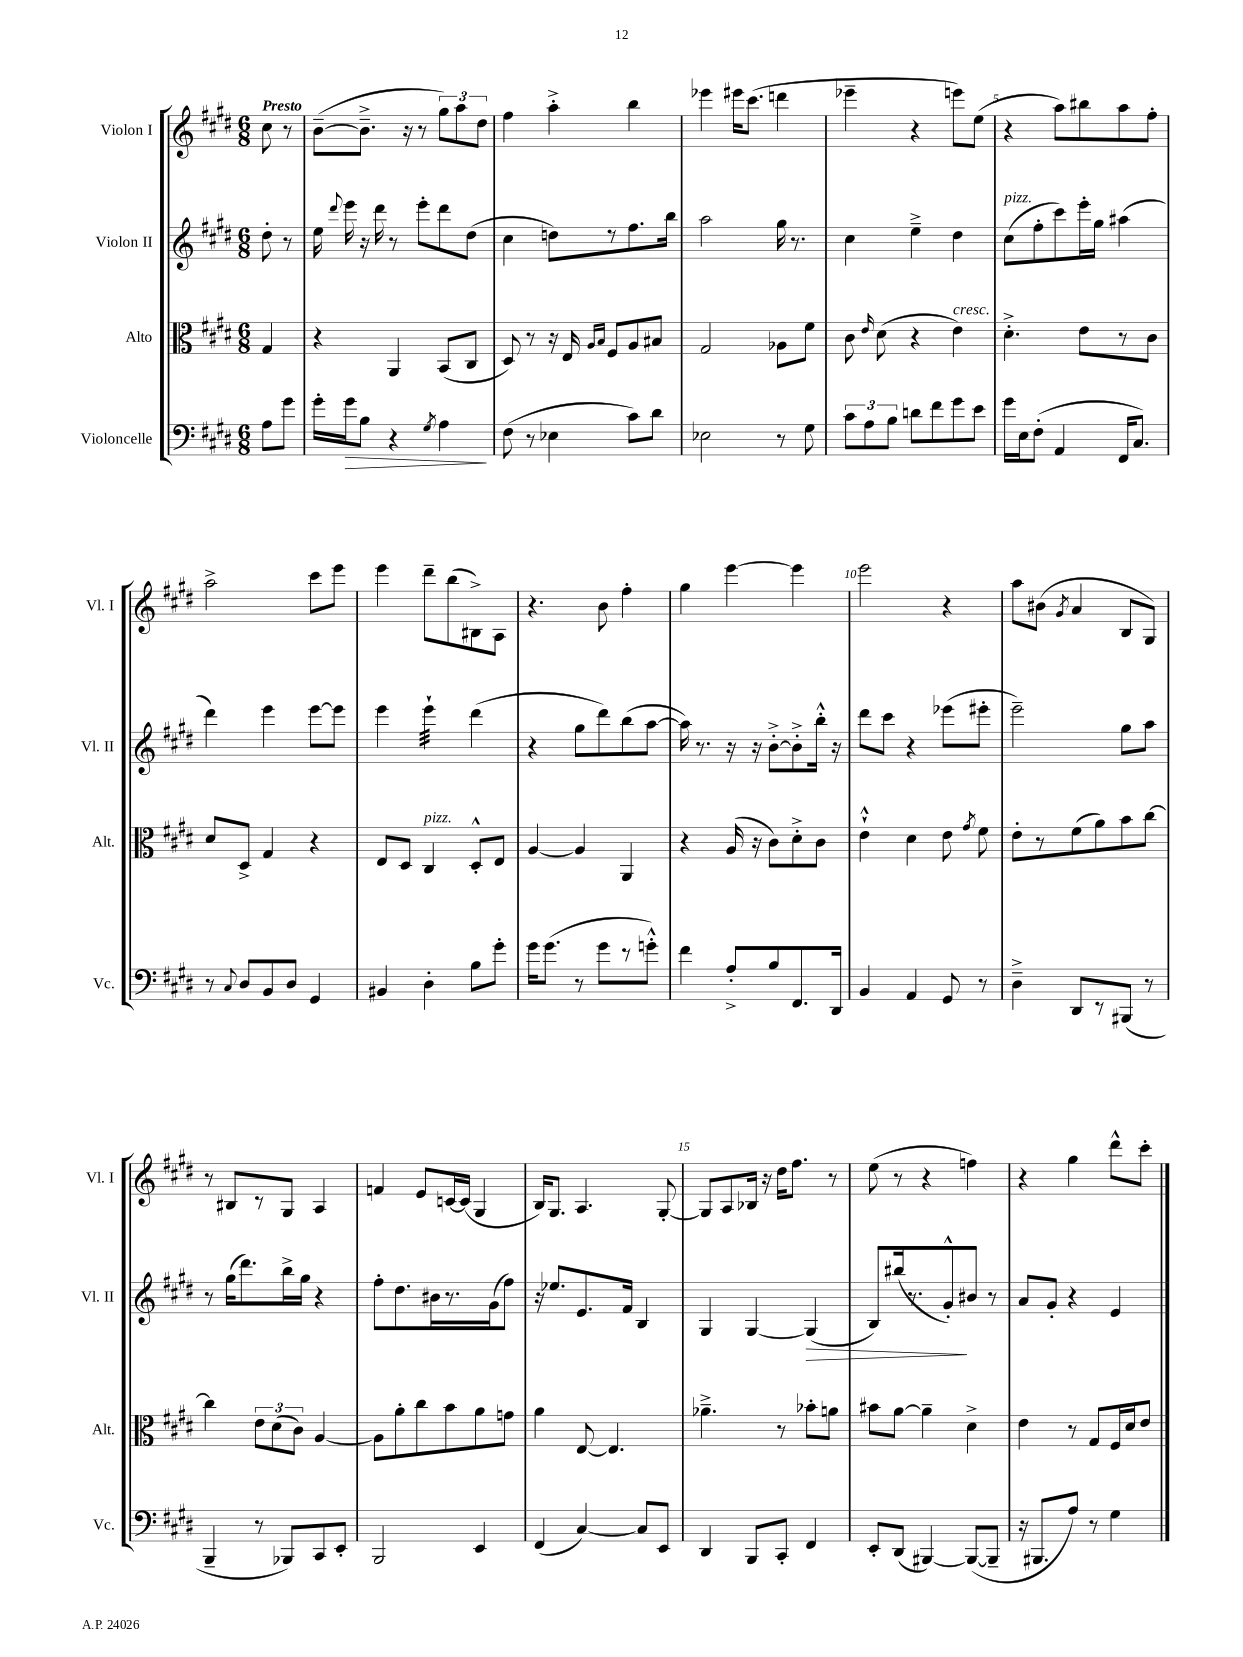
<<
\new StaffGroup <<
\new Staff = "s0" \with { instrumentName = "Violon I" shortInstrumentName = "Vl. I" } {
    \clef treble \key e \major \numericTimeSignature \time 6/8 \partial 4 \tempo "Presto"
    \autoBeamOff cis''8 r8 |
    b'8[~--( b'8.]---> r16 r8 \tuplet 3/2 { gis''8[) a''8 dis''8] } |
    fis''4 a''4-.-> b''4 |
    ees'''4 eis'''16[ cis'''8.]( d'''4 |
    ees'''4-- r4 e'''8[) e''8]( |
    r4 a''8[) bis''8 a''8 fis''8]-. |
    a''2-> cis'''8[ e'''8] |
    e'''4 dis'''8[-- b''8( bis8->) a8] |
    r4. b'8 fis''4-. |
    gis''4 e'''4~ e'''4 |
    e'''2 r4 |
    a''8[ bis'8]( \acciaccatura { gis'8 } a'4 b8[ gis8]) |
    r8 bis8[ r8 gis8] a4 |
    f'4 e'8[ c'16~ c'16]( gis4 |
    b16[) gis8.] a4. gis8~-. |
    gis8[ a8 bes16] r16 dis''16[ fis''8.] r8 |
    e''8( r8 r4 f''4) |
    r4 gis''4 dis'''8[-^ cis'''8]-. \bar "|." |
}
\new Staff = "s1" \with { instrumentName = "Violon II" shortInstrumentName = "Vl. II" } {
    \clef treble \key e \major \numericTimeSignature \time 6/8 \partial 4
    \autoBeamOff dis''8-. r8 |
    e''16 \appoggiatura { dis'''8 } e'''16 r16 dis'''16 r8 e'''8[-. dis'''8 dis''8]( |
    cis''4 d''8[) r8 fis''8. b''16] |
    a''2 gis''16 r8. |
    cis''4 e''4---> dis''4 |
    cis''8[^\markup { \italic "pizz." }( fis''8-. cis'''8) e'''16-. gis''16] ais''4( |
    dis'''4) e'''4 e'''8[~ e'''8] |
    e'''4 e'''4:32-! dis'''4( |
    r4 gis''8[ dis'''8) b''8( a''8]~ |
    a''16) r8. r16 r16 b'8[~-.-> b'8-.-> b''16]-.-^ r16 |
    dis'''8[ cis'''8] r4 ees'''8[( eis'''8]-. |
    e'''2--) gis''8[ a''8] |
    r8 gis''16[( dis'''8.) b''16-> gis''16] r4 |
    fis''8[-. dis''8. bis'16 r8. gis'16( fis''8]) |
    r16 ees''8.[ e'8. fis'16] b4 |
    gis4 gis4~ gis4\>( |
    b8[) bis''16( r8. gis'8-.-^\!) bis'8] r8 |
    a'8[ gis'8]-. r4 e'4 \bar "|." |
}
\new Staff = "s2" \with { instrumentName = "Alto" shortInstrumentName = "Alt." } {
    \clef alto \key e \major \numericTimeSignature \time 6/8 \partial 4
    \autoBeamOff gis4 |
    r4 a,4 b,8[( cis8] |
    dis8) r8 r16 e16 \grace { a16[ b16] } fis8[ a8 bis8] |
    gis2 aes8[ fis'8] |
    cis'8 \grace { e'16 } dis'8( r4 e'4^\markup { \italic "cresc." }) |
    dis'4.-.-> e'8[ r8 cis'8] |
    dis'8[ dis8]-> gis4 r4 |
    e8[ dis8] cis4^\markup { \italic "pizz." } dis8[-.-^ e8] |
    a4~ a4 a,4 |
    r4 a16( r16 cis'8[) dis'8-.-> cis'8] |
    e'4-!-^ dis'4 e'8 \acciaccatura { gis'8 } fis'8 |
    e'8[-. r8 fis'8( a'8) b'8 cis''8]~ |
    cis''4 \tuplet 3/2 { e'8[ dis'8( cis'8]) } a4~ |
    a8[ a'8-. cis''8 b'8 a'8 g'8] |
    a'4 e8~ e4. |
    aes'4.---> r8 bes'8[-. a'8] |
    bis'8[ a'8]~ a'4-- dis'4-> |
    e'4 r8 gis8[ fis16 dis'16 e'8] \bar "|." |
}
\new Staff = "s3" \with { instrumentName = "Violoncelle" shortInstrumentName = "Vc." } {
    \clef bass \key e \major \numericTimeSignature \time 6/8 \partial 4
    \autoBeamOff a8[ gis'8] |
    gis'16[-. gis'16\> b8] r4 \acciaccatura { gis8 } a4\! |
    fis8( r8 ees4 cis'8[) dis'8] |
    ees2 r8 gis8 |
    \tuplet 3/2 { cis'8[ a8 b8] } d'8[ fis'8 gis'8 e'8] |
    gis'16[ e16 fis8]-.( a,4 fis,16[ cis8.]) |
    r8 \appoggiatura { cis8 } dis8[ b,8 dis8] gis,4 |
    bis,4 dis4-. b8[ gis'8]-. |
    gis'16[ gis'8.]( r8 gis'8[ r8 g'8]-.-^) |
    fis'4 a8[-.-> b8 fis,8. dis,16] |
    b,4 a,4 gis,8 r8 |
    dis4---> dis,8[ r8 bis,,8]( r8 |
    b,,4-- r8 bes,,8[) cis,8 e,8]-. |
    b,,2 e,4 |
    fis,4( cis4~) cis8[ e,8] |
    dis,4 b,,8[ cis,8]-. fis,4 |
    e,8[-. dis,8]( bis,,4~) bis,,8[~( bis,,8]-- |
    r16 bis,,8.[ a8]) r8 gis4 \bar "|." |
}
>>
>>
\layout { \context { \Score \override BarNumber.break-visibility = ##(#f #t #t) barNumberVisibility = #(every-nth-bar-number-visible 5) } }
